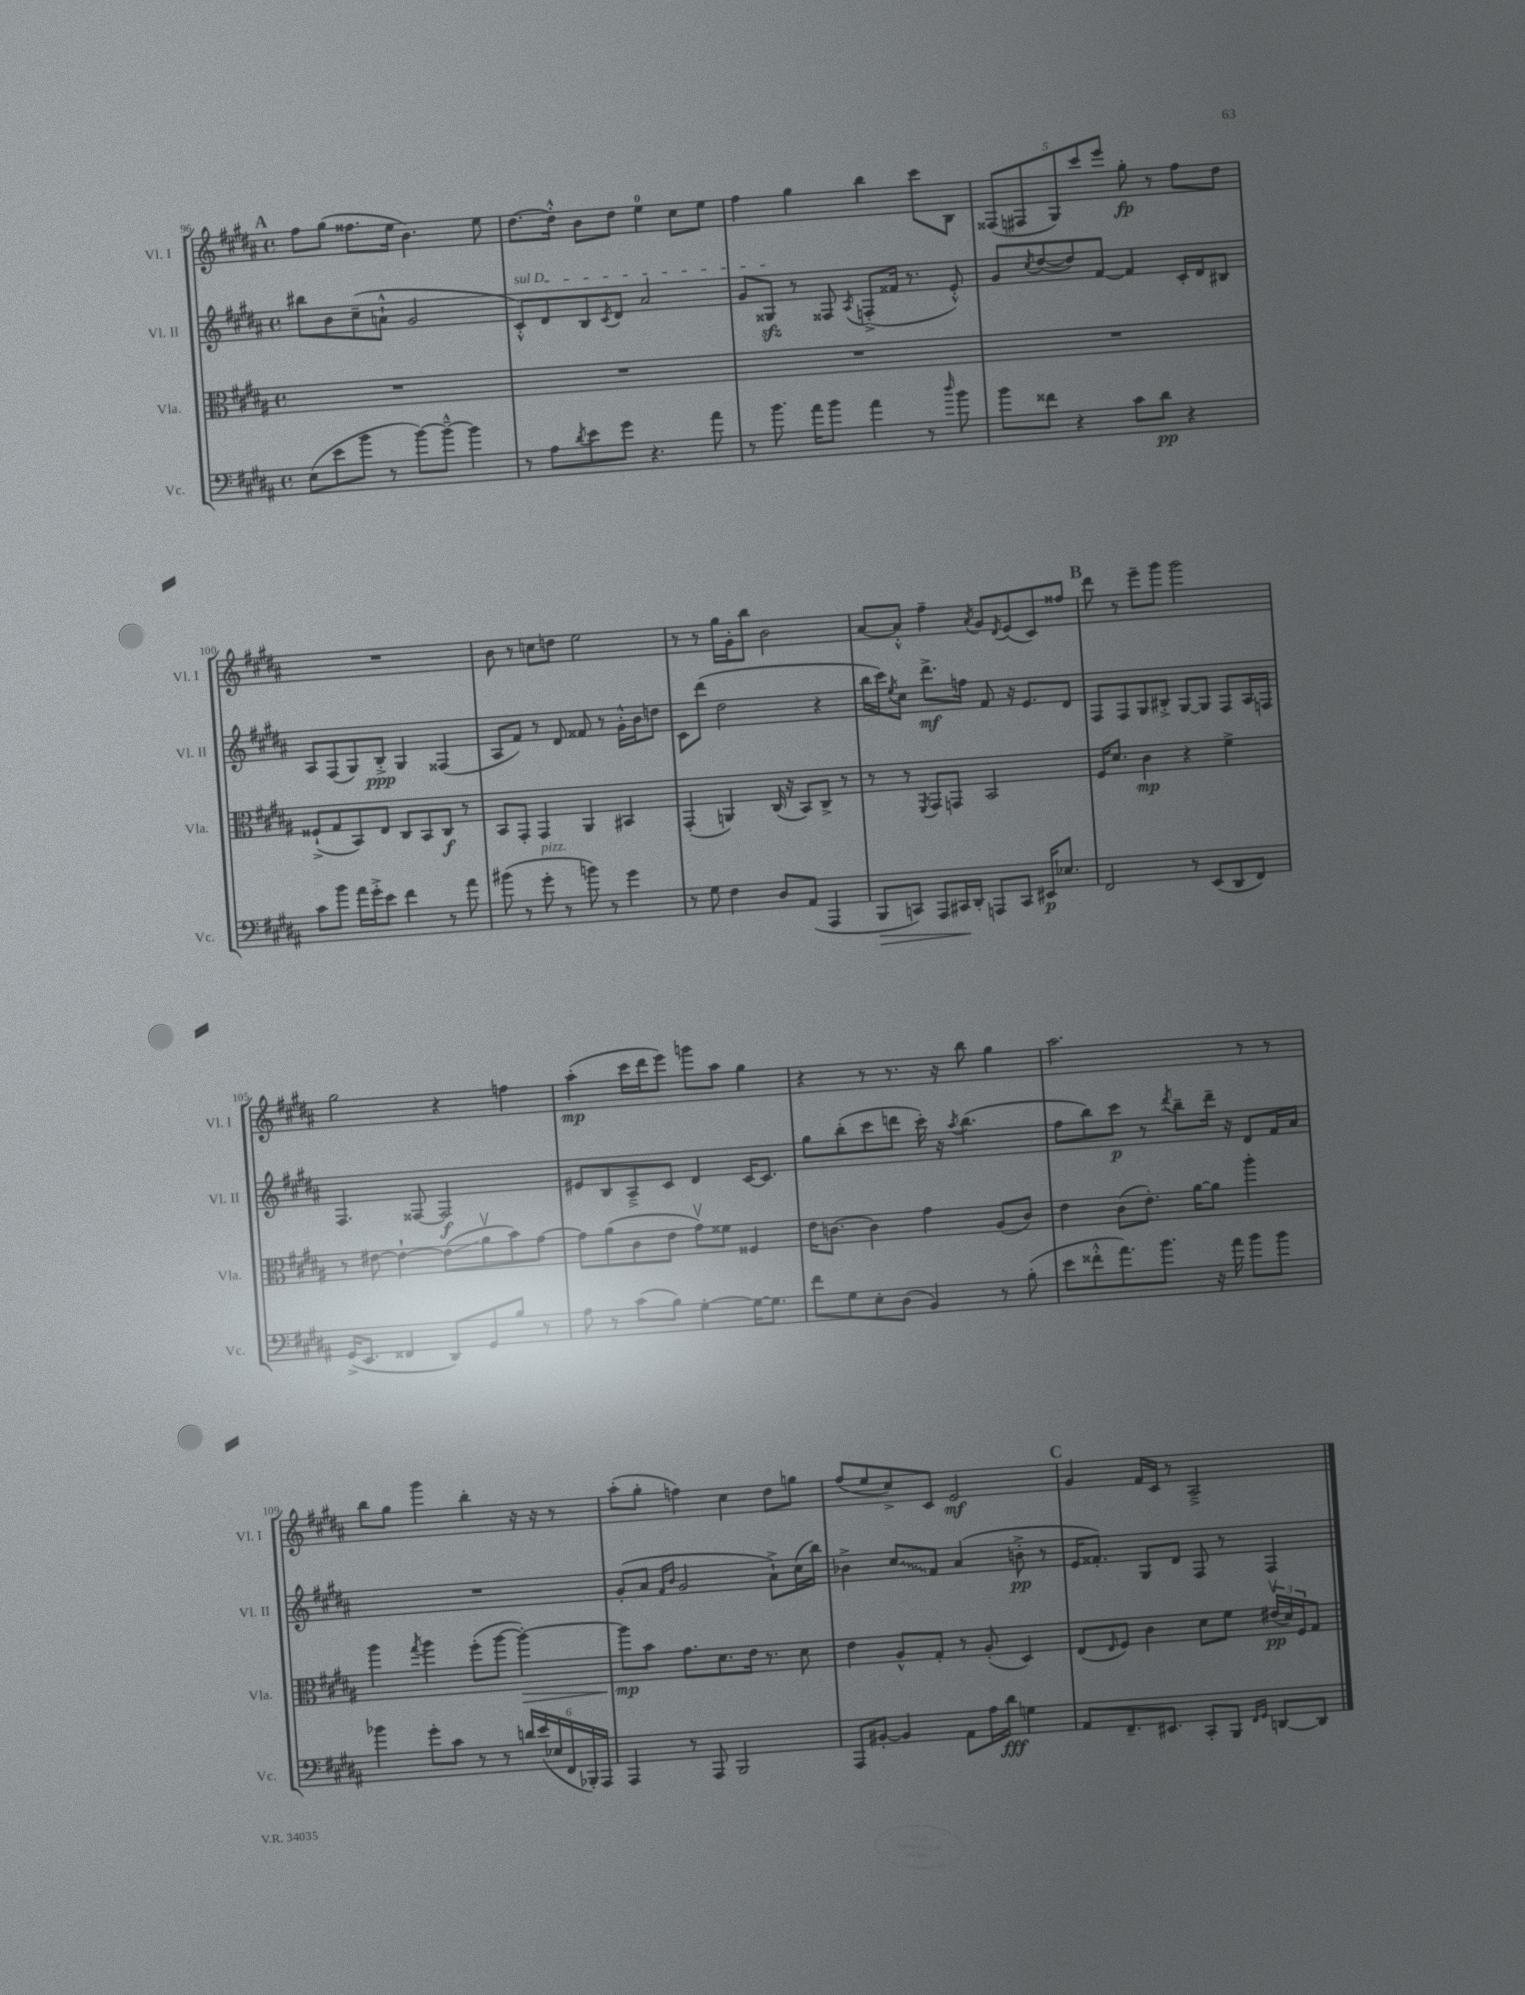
<<
\new StaffGroup <<
\new Staff = "s0" \with { instrumentName = "Vl. I" shortInstrumentName = "Vl. I" } {
    \clef treble \key b \major \defaultTimeSignature \time 4/4
    \mark \markup { \bold "A" } fis''8 gis''8( fisis''8. e''16 b'4.) e''8 |
    dis''8.~ dis''16-.-^ b'8 dis''8 e''4-0 cis''8 e''8 |
    fis''4 gis''4 b''4 cis'''8 b8 |
    \tuplet 5/4 { fisis8( fis8 gis8) cis'''8 e'''8 } gis''8-.\fp r8 fis''8 dis''8 |
    R1 |
    b'8 r8 c''8 d''8 e''2 |
    r8 r8 gis''16 gis'16-. b''8 b'2 |
    ais'8~ ais'8-.-^ fis''4-- \acciaccatura { ais'8 } gis'8 \acciaccatura { dis'8 } e'8( cis'8) fisis''8 |
    \mark \markup { \bold "B" } dis'''8 r8 e'''8-- gis'''8 gis'''2 |
    gis''2 r4 f''4 |
    ais''4-.\mp( cis'''16 dis'''16 e'''8) g'''8 ais''8 gis''4 |
    r4 r8 r8. r16 b''8 gis''4 |
    ais''2. r8 r8 |
    b''8 gis''8 gis'''4 b''4-. r16 r16 r8 |
    ais''8-.( gis''8-. f''4) cis''4 dis''8 g''8 |
    fis''8( e''8 cis''8->) cis'8 e'2\mf |
    \mark \markup { \bold "C" } gis'4 fis'16 cis'16 r8 ais2---> \bar "|." |
}
\new Staff = "s1" \with { instrumentName = "Vl. II" shortInstrumentName = "Vl. II" } {
    \clef treble \key b \major \defaultTimeSignature \time 4/4
    \mark \markup { \bold "A" } bis''8 b'8 cis''8--( a'8-!-^ gis'2 |
    \once \override TextSpanner.bound-details.left.text = \markup { \italic "sul D" } cis'8-.-^\startTextSpan) dis'8 b8 \acciaccatura { cis'8 } dis'8 ais'2 |
    gis'8 gisis8\sfz\stopTextSpan r8 fisis8 \acciaccatura { ais8 } f8-.->( fisis'16 r8. e'8-.-^) |
    gis'8 \acciaccatura { cis''8 } dis''8~( dis''8) fis'8~ fis'4 cis'16-. dis'16 bis8 |
    ais8 fis8( gis8) b8-.->\ppp gis4 fisis4( |
    ais8 fis'8) r8 dis'8 fisis'8 r8 gis'16-.-^ b'16 d''8 |
    cis'8 dis'''8( dis''2 r4 |
    b''16 cis'''16) \acciaccatura { e''8 } cis''8 dis'''8.->\mf f''16 fis'8 r16 e'8. dis'8 |
    \mark \markup { \bold "B" } fis8 fis8 gis8 bis8-.-> gis8~ gis8 fis8 ais16 f16 |
    fis4. fisis8~ fisis2\f |
    eis'8 b8 ais8---> cis'8 dis'4 cis'16~ cis'8. |
    gis''8 b''8-.( cis'''8 d'''8 cis'''16-.) r16 \acciaccatura { ais''8 } b''4.( |
    fis''8 b''8) cis'''8\p r8 \acciaccatura { dis'''8 } b''8-- dis'''16-- r16 dis'8 fis'16 ais'16 |
    R1 |
    gis'8-.( ais'8 \grace { fis'16 b'16 } gis'2 ais'8-!->) cis''16( b''16) |
    bes'4-> \once \override Glissando.style = #'zigzag cis''8\glissando fis'8 ais'4( b'8-.->\pp r8 |
    \mark \markup { \bold "C" } e'16 fisis'8.-.) gis8 dis'8 fis8 r8 fis4 \bar "|." |
}
\new Staff = "s2" \with { instrumentName = "Vla." shortInstrumentName = "Vla." } {
    \clef alto \key b \major \defaultTimeSignature \time 4/4
    \mark \markup { \bold "A" } R1 |
    R1 |
    R1 |
    R1 |
    fisis8-!->( gis8 b,8) e8 cis8 b,8 cis8\f r8 |
    b,8 gis,8-. gis,4 ais,4 bis,4 |
    gis,4-.( a,4) cis16( r16 b,8) cis8-> r8 |
    r8 r8 \acciaccatura { fis,8 } gis,8 g,8 b,2 |
    \mark \markup { \bold "B" } fis16 dis'8. cis'4\mp r4 fis'4-> |
    r8 eis'8~ eis'4~-! eis'8\glissando( ais'8\upbow b'8) gis'8~ |
    gis'8 ais'8( cis'8 e'8 gis'8\upbow) fisis'8 fisis4 |
    e'16 c'8.~ c'4 gis'4 ais8( c'8) |
    e'4 cis'8( e'8.-.) ais'16~ ais'8 ais''4-. |
    ais''4 \acciaccatura { gis''8 } ais''4 fis''8-.( ais''8~ ais''4~-.\>) |
    ais''8\mp\! b'8 gis'8. dis'8. e'16 r8. dis'8 |
    e'4 ais8-^ gis8-. r8 ais8-.( dis4) |
    \mark \markup { \bold "C" } e8( \grace { e16 } fis8) cis'4 dis'8 fis'8 \tuplet 3/2 { eis'16\upbow\pp( dis'16) fis16 } gis8 \bar "|." |
}
\new Staff = "s3" \with { instrumentName = "Vc." shortInstrumentName = "Vc." } {
    \clef bass \key b \major \defaultTimeSignature \time 4/4
    \mark \markup { \bold "A" } e8( e'8 b'8 r8 b'8~) b'8~---^ b'4 |
    r8 ais8 \acciaccatura { dis'8 } e'8 gis'8 r4. ais'8 |
    r8 b'8. ais'16 b'8 ais'4 r8 \grace { dis''16 } b'8 |
    b'8 fisis'8 r4 cis'8 dis'8\pp r4 |
    cis'8 b'8 ais'16 gis'16-.-> e'8 fis'4 r8 ais'8 |
    bis'8( r8 gis'8-.^\markup { \italic "pizz." } r8 b'8) r8 gis'4 |
    r8 gis8 fis4 dis8 ais,8( ais,,4 |
    b,,8\> c,8) ais,,8 cis,16\! dis,16-. a,,8 cis,8 eis,16\p ees8. |
    \mark \markup { \bold "B" } fis,2 r8 e,8( dis,8 fis,8) |
    gis,16->( e,8. fisis,4 dis,8) gis,8 b8 r8 |
    ais8 r8 cis'8( b8) gis4~-. gis16~ gis8. |
    fis'8 gis8 e8-. dis8( b,4) r8 b8-.( |
    e'8 fisis'8-.-^ ais'8.) b'8. r16 ais'16 b'8 b'8 |
    bes'4 gis'8-. cis'8 r8 r8 \tuplet 6/4 { d'16 e'16( ees16 fis,16 bes,,16-.) ais,,16 } |
    ais,,4 r8 ais,,8 b,,2 |
    ais,,8 bis,8~-. bis,4 ais,8 ais16 dis'16\fff g4 |
    \mark \markup { \bold "C" } ais,8 fis,8.-- eis,8. cis,8-. b,,8 \grace { fis,16 gis,16 } d,8~ d,8 \bar "|." |
}
>>
>>
\layout { \context { \Score currentBarNumber = #96 } }
